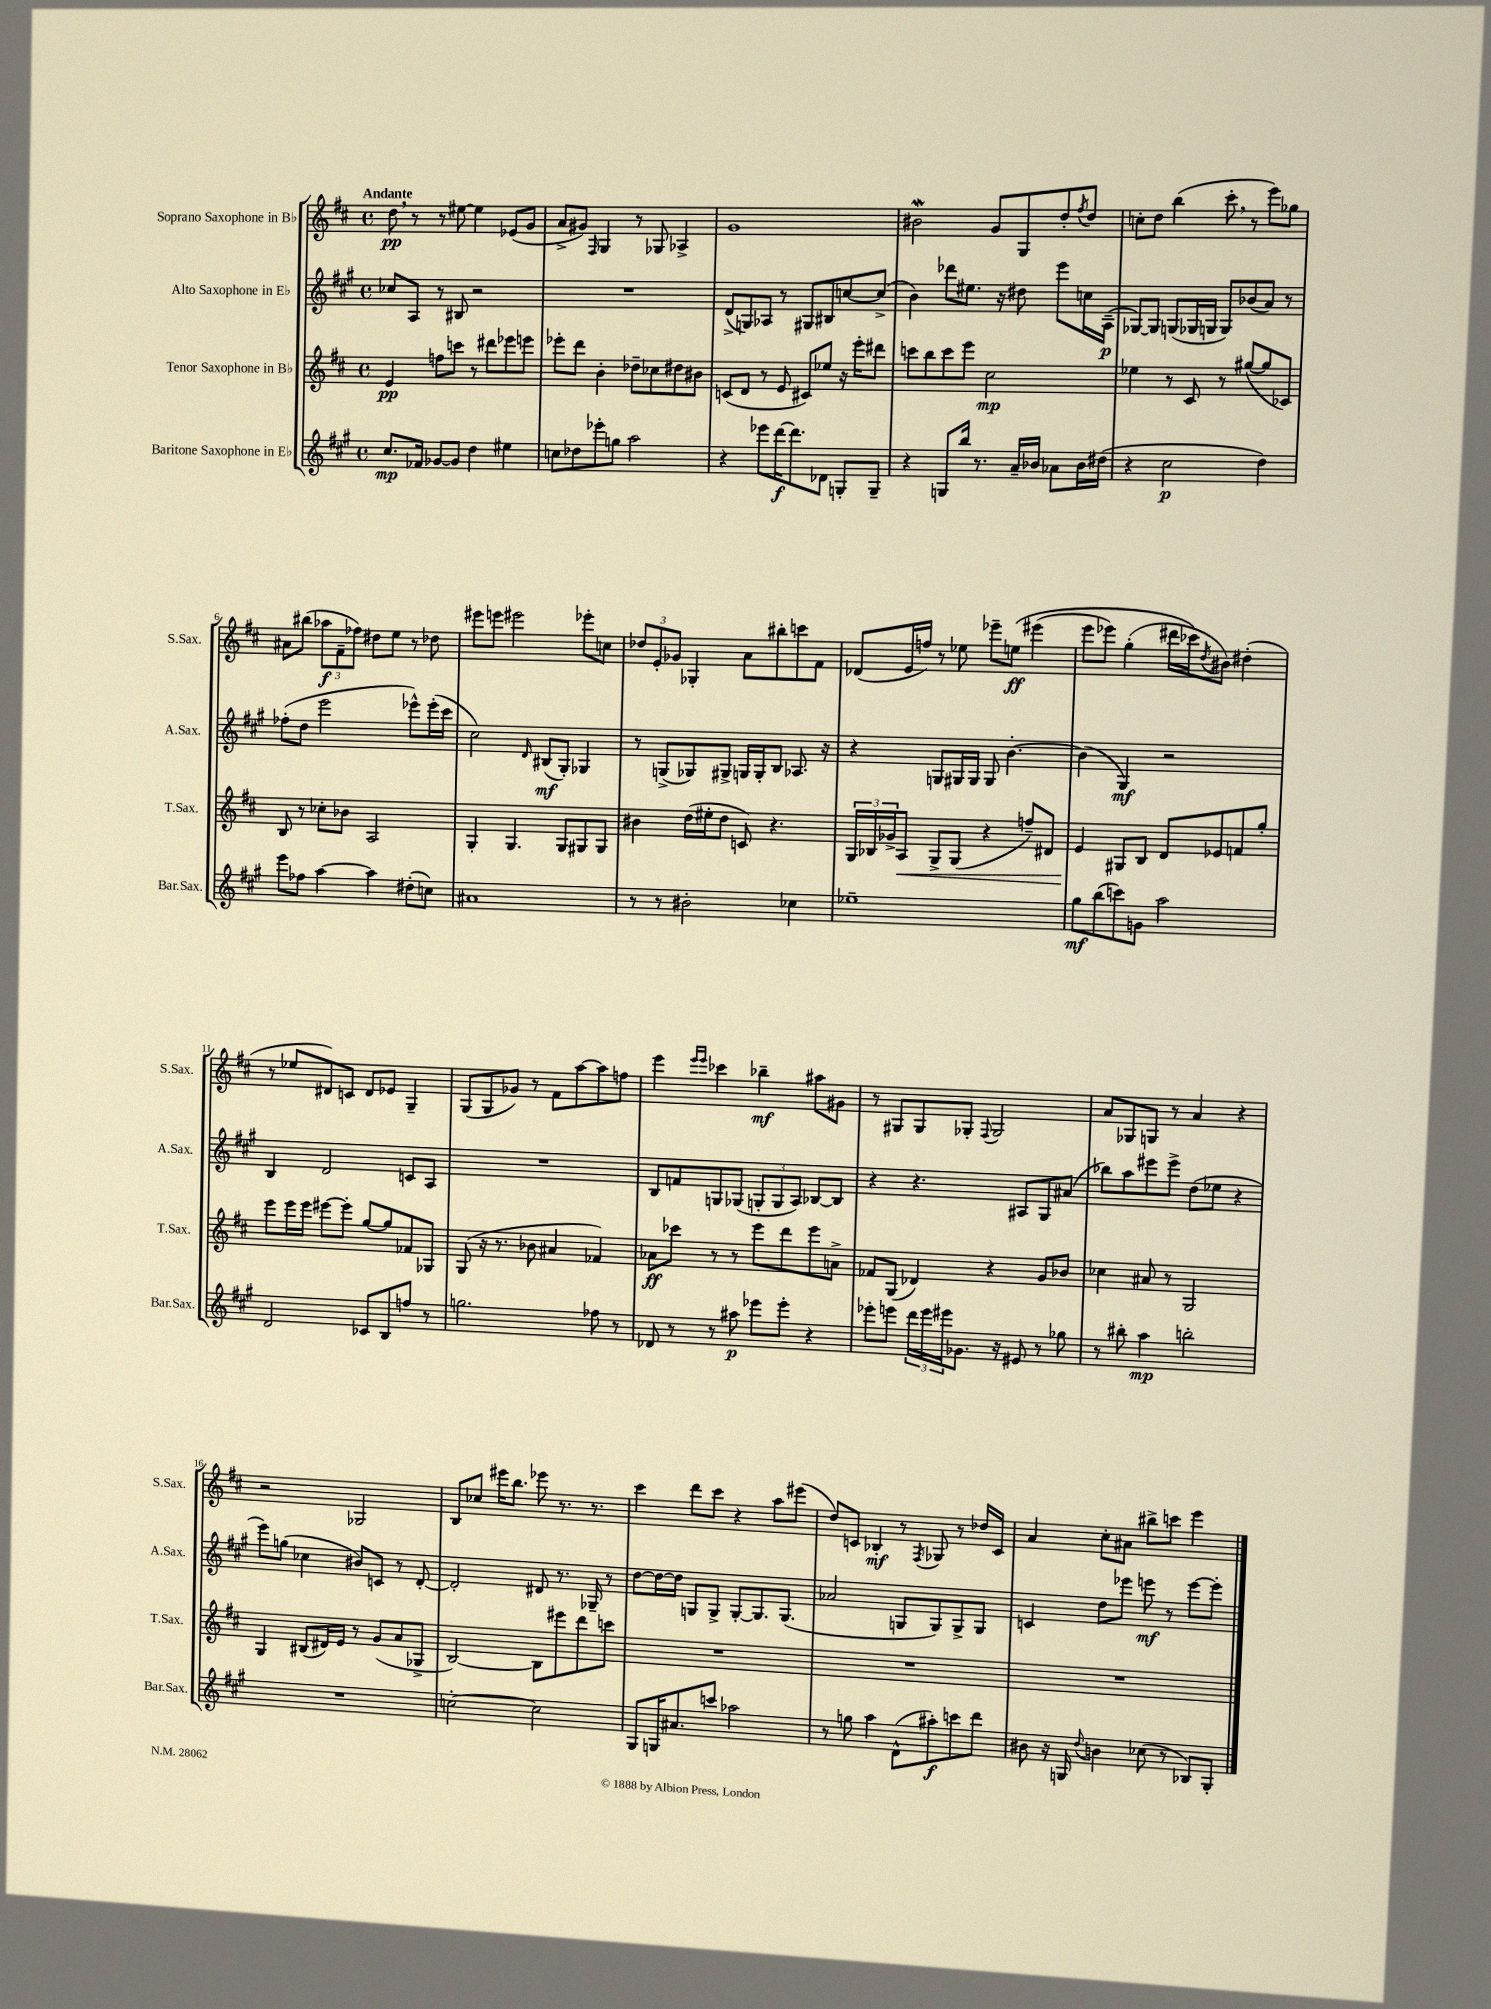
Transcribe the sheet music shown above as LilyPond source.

<<
\new StaffGroup <<
\new Staff = "s0" \with { instrumentName = "Soprano Saxophone in Bb" shortInstrumentName = "S.Sax." } {
    \clef treble \key d \major \defaultTimeSignature \time 4/4 \tempo "Andante"
    d''8\pp \breathe r8 r8 eis''8~ eis''4 ees'8( g'8 |
    a'8-> gis'8) \grace { fis16 } g4 r8 ges8 aes4-> |
    g'1 |
    bis'2\mordent g'8 g8 d''8-. \acciaccatura { fis''8 } d''8 |
    c''8-. d''8 b''4( cis'''8-. \breathe r8 e'''8) ges''8 |
    ais'8 bis''8( \tuplet 3/2 { aes''8\f fis'8-- fes''8) } dis''8 e''8 r8 des''8 |
    eis'''8 e'''8 eis'''2 ees'''8-. c''8 |
    \tuplet 3/2 { des''8 e'8-. ges'8 } ges4-. a'8 bis''8-. c'''8 fis'8 |
    des'8( e'16 f''16) r8 ees''8 ees'''8-- e''8\ff\( eis'''4( |
    e'''8 ees'''8) g''4-.( dis'''16 ces'''16\) \acciaccatura { d''8 } bis'8) dis''4-.( |
    r8 ees''8 dis'8) c'8 dis'8 ees'8 g4-- |
    g8( g8 ges'8) r8 fis'8 a''8~ a''8 f''8 |
    e'''4 \grace { e'''16 e'''16 } ces'''4 bes''4--\mf ais''8 gis'8 |
    r8 gis8 gis8 ges8-. \appoggiatura { fis8 } ges2 |
    a'8 ges8 g8 r8 a'4 r4 |
    r2 ges2 |
    b8 ces''8 eis'''16 b''8. ees'''8 r8. r8. |
    cis'''4 d'''8 cis'''8 r4 a''8 eis'''8( |
    d''8) c'8 bes4-.\mf r8 \acciaccatura { fis8 } ges8 r8 des''16 c'16 |
    a'4 cis''8-. ais'8 bis''8-> c'''8 e'''4 \bar "|." |
}
\new Staff = "s1" \with { instrumentName = "Alto Saxophone in Eb" shortInstrumentName = "A.Sax." } {
    \clef treble \key a \major \defaultTimeSignature \time 4/4
    ces''8 a8 r8 bis8 r2 |
    R1 |
    d'8->( g8) aes8 r8 gis8 bis8 c''8~ c''8->( |
    b'4) des'''8 eis''8. r16 dis''8 e'''8 c''16 a16--\p( |
    ges8~) ges8 g8( ges16 g16 g8) bes'8( a'8) r8 |
    fes''8-.( d''8 e'''2 ees'''8-^) ees'''16-.( cis'''16 |
    cis''2) \grace { d'16 } bis8\mf( gis8-.) ges4 |
    r8 g8->( ges8) gis8-> g16 g16-. b8 aes8. r16 |
    r4 g8 gis16 gis16 gis8 b'4.~-. |
    b'4( gis4\mf) r2 |
    b4 d'2 c'8 a8 |
    R1 |
    b8 f'8 g8 ges8( \tuplet 3/2 { g8-. g8 a8) } bes8~ bes8 |
    r4 r4. ais8 gis8 ais'8( |
    bes''8) a''8 eis'''8 eis'''8-> d''8( ees''8 r4 |
    e'''8) g''8( ces''4 bis'8) c'8 r8 d'8~-. |
    d'2-. dis'8 r8. ges16-- r8 |
    d''8~ d''16~ d''16 g8 g8-> g8~-. g8. g8.( |
    aes'2 g8 g8) g8-> g8 |
    c'4 d''8 ees'''8 e'''8\mf r8 e'''8~ e'''8-. \bar "|." |
}
\new Staff = "s2" \with { instrumentName = "Tenor Saxophone in Bb" shortInstrumentName = "T.Sax." } {
    \clef treble \key d \major \defaultTimeSignature \time 4/4
    e'4\pp f''8 c'''8 r8 dis'''8 ees'''8 e'''8 |
    ees'''8-. d'''8 b'4-. des''8-- ces''8 dis''8 bis'8 |
    c'8( d'8 r8 e'8 cis'8) ees''8 r16 e'''16-. dis'''8 |
    c'''8 b''8 c'''8 e'''8 cis''2\mp |
    ees''4 r8 cis'8 r8 gis''8~( gis''8 ces'8) |
    b8 r8 ces''8-. bes'8 a2 |
    g4-. g4. g8 gis8 gis8 |
    bis'4 d''16( eis''16-. d''8 c'8) r4. |
    \tuplet 3/2 { g16 bes16 ges'16-> } a8\< g8-> g8( r4 f''8--) dis'8 |
    e'4\! gis8 b8 d'8 ees'8 f'8 g''8-. |
    e'''8 e'''16 e'''16 eis'''8~ eis'''8-. g''8~ g''8 fes'8 ges8 |
    g8( r16 r8. bes'8 ais'4 fes'4) |
    aes'8\ff ces'''8 r8 r8 e'''8 d'''8 e'''8 a'8-> |
    fes'8 g8( des'4) r4 g'8 bes'8 |
    ces''4 ais'8 r8 g2 |
    g4 bis8( dis'16) e'16 r8 g'8( a'8 ges8-> |
    b2~) b8 eis'''8 d'''8 c'''8 |
    R1 |
    R1 |
    R1 \bar "|." |
}
\new Staff = "s3" \with { instrumentName = "Baritone Saxophone in Eb" shortInstrumentName = "Bar.Sax." } {
    \clef treble \key a \major \defaultTimeSignature \time 4/4
    cis''8.\mp fes'16 ges'8~ ges'8 d''4 eis''4 |
    c''8 des''8 ees'''8-. g''8 a''2 |
    r4 ees'''8 d'''16~\f d'''8. des'8 g8-. g8-- |
    r4 g8 b''16 r8. a'16-- bes'16 aes'8 bes'16 dis''16( |
    r4 cis''2\p d''4) |
    e'''8 fes''8 a''4~ a''4 dis''8-.( c''8) |
    ais'1 |
    r8 r8 bis'2-. ces''4 |
    ees''1-- |
    gis''8\mf b''8( c'''8) g'8 a''2 |
    d'2 ces'8 b8 f''8 r8 |
    g''2. fes''8 r8 |
    des'8 r8 r8 ais''8\p ees'''8 ees'''8-. r4 |
    ees'''8-. e'''8 \tuplet 3/2 { d'''16 e'''16 eis'''16 } ges'8. r16 eis'8 r8 ges''8 |
    r8 bis''8-. a''4\mp b''2-. |
    R1 |
    c''2~-. c''2 |
    gis8 g16 ais'8. c'''8 aes''2 |
    r8 g''8 a''4 d'8-^( ais''8-.\f) c'''8 d'''8 |
    bis'8 r16 g16 \appoggiatura { d''8 } b'4 ces''8( r8 bes8) g8-. \bar "|." |
}
>>
>>
